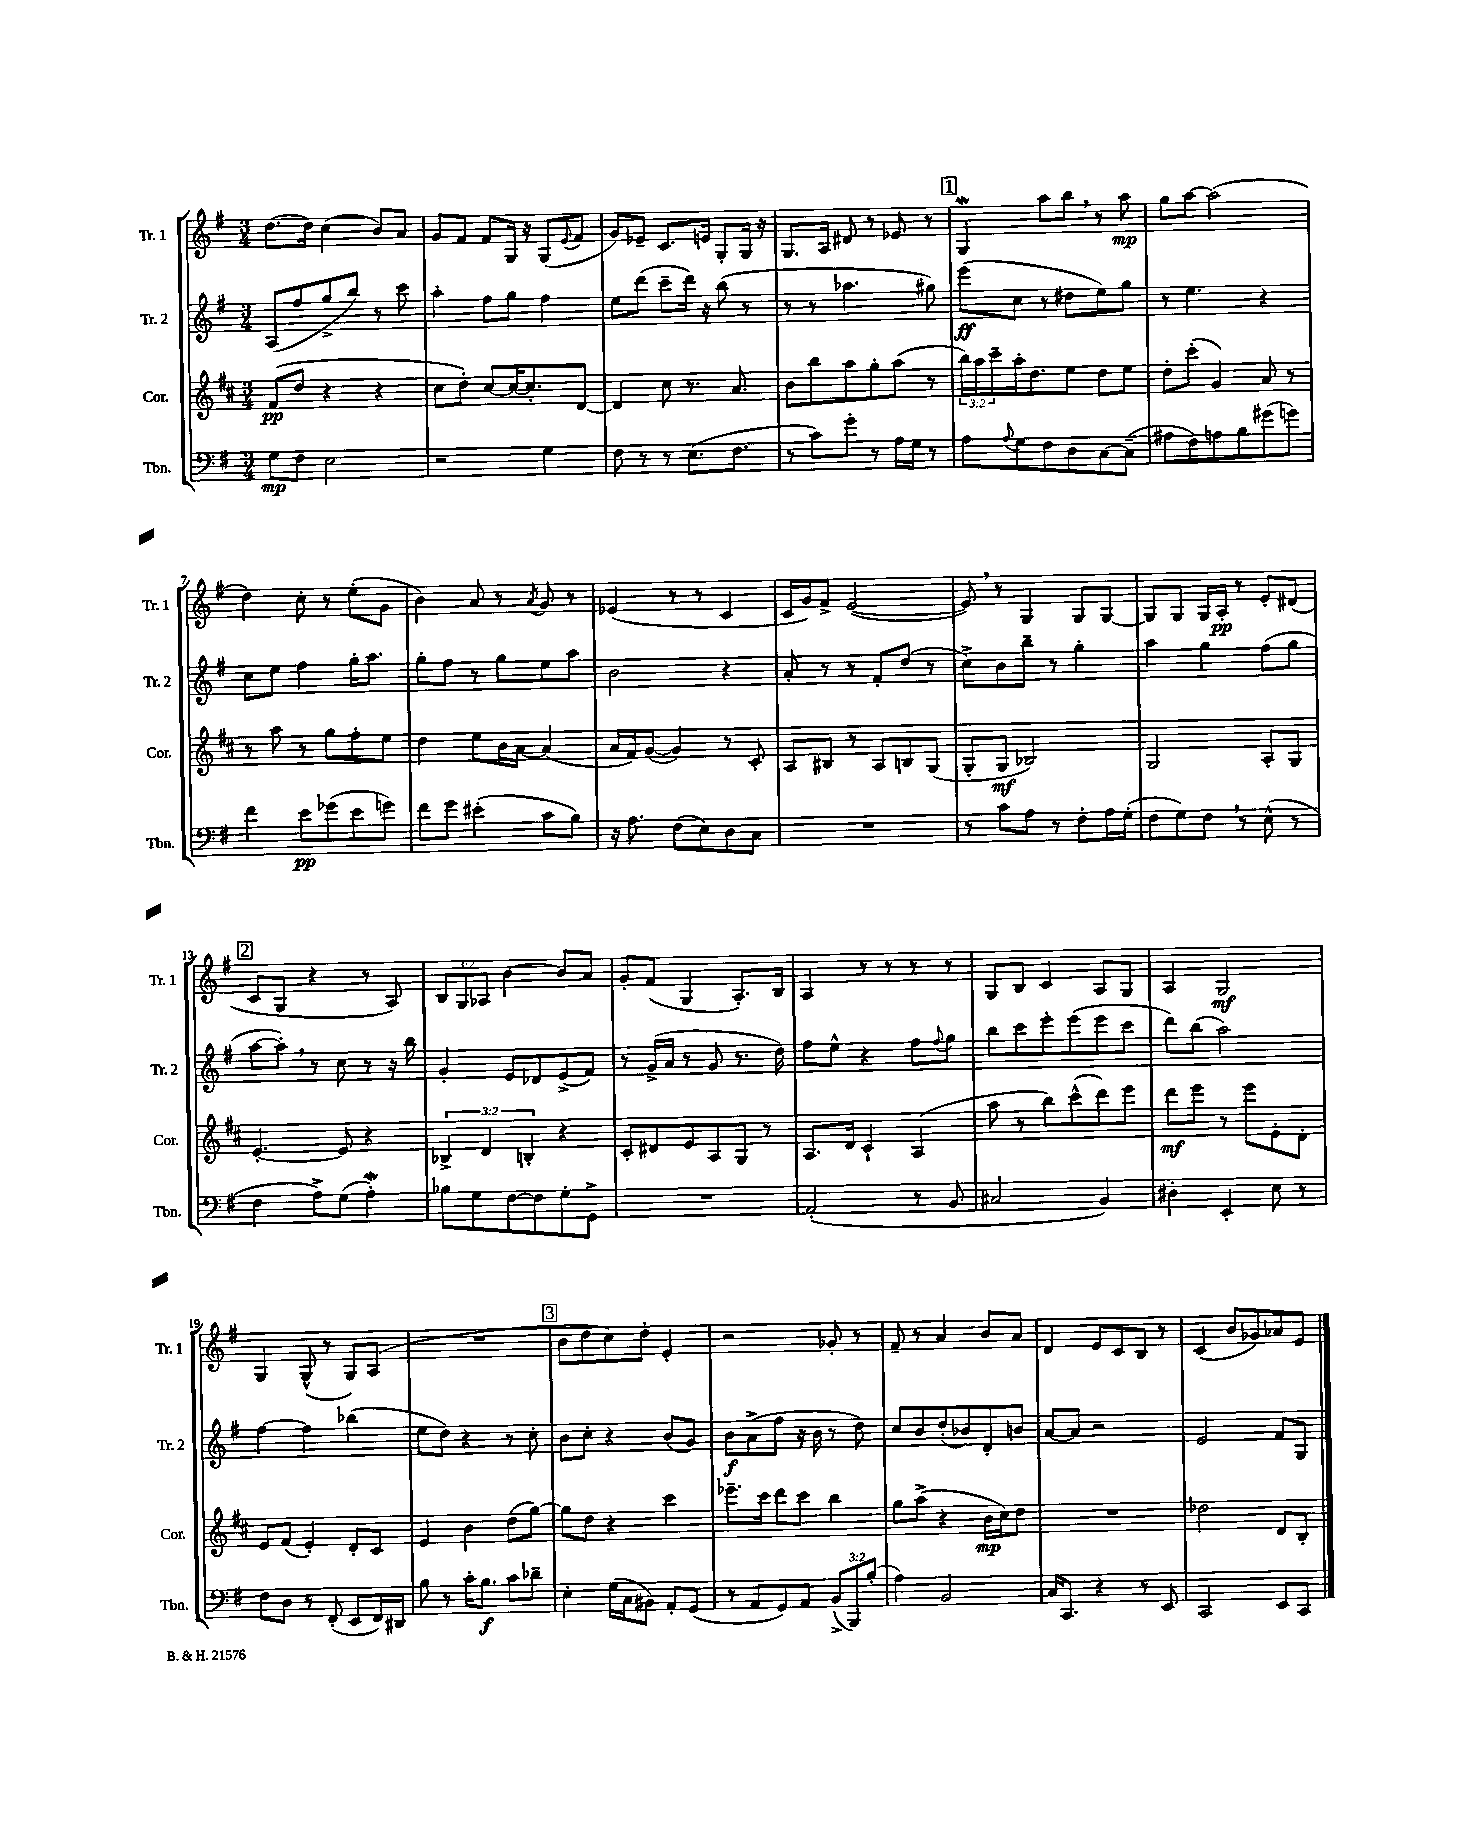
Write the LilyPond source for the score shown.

<<
\new StaffGroup <<
\new Staff = "s0" \with { instrumentName = "Tr. 1" shortInstrumentName = "Tr. 1" } {
    \clef treble \key g \major \numericTimeSignature \time 3/4 \override Staff.TupletNumber.text = #tuplet-number::calc-fraction-text
    d''8.~ d''16 c''4( b'8) a'8 |
    g'8 fis'8 fis'8 g16 r16 g8( \appoggiatura { e'8 } fis'8 |
    g'8) ees'8-- c'8. e'16 g8-. g16 r16 |
    g8. a16 dis'8 r8 ees'8 r8 |
    \mark \markup { \box "1" } g4\mordent a''8 b''8 \breathe r8 a''8\mp |
    g''8 a''8~ a''2( |
    d''4) c''8-. r8 e''8-.( g'8 |
    b'4) a'8 r8 \acciaccatura { a'8 } g'8 r8 |
    ees'4( r8 r8 c'4 |
    c'16 g'16) fis'8-> e'2~( |
    e'8) \breathe r8 g4 g8 g8~ |
    g8 g8 g16 a16-.\pp r8 e'8-. dis'8( |
    \mark \markup { \box "2" } c'8 g8 r4 r8 a8) |
    \tuplet 3/2 { b8 g8 aes8 } b'4~ b'8 a'8 |
    g'8-. fis'8( g4 a8.-.) b16 |
    a4 r8 r8 r8 r8 |
    g8 b8 c'4 a8 g8 |
    a4 g2\mf |
    g4 g8-^( r8 g8) a8( |
    R2. |
    \mark \markup { \box "3" } b'8 d''8 c''8) d''8-. e'4-. |
    r2 ges'8-. r8 |
    fis'8-- r8 a'4 b'8 a'8 |
    d'4 e'8 c'8 b8 r8 |
    c'4( b'8 ges'8) aes'8 e'8 \bar "|." |
}
\new Staff = "s1" \with { instrumentName = "Tr. 2" shortInstrumentName = "Tr. 2" } {
    \clef treble \key g \major \numericTimeSignature \time 3/4
    a8( fis''8 g''8-> b''8) r8 c'''8 |
    a''4-. fis''8 g''8 fis''4 |
    e''8 d'''8( c'''8-- d'''16) r16 b''8( r8 |
    r8 r8 aes''4. gis''8) |
    \mark \markup { \box "1" } e'''8\ff( c''8 r8 dis''8 e''8) g''8 |
    r8 e''4. r4 |
    c''8 e''8 fis''4 g''16-. a''8. |
    g''8-. fis''8 r8 g''8 e''8 a''8 |
    b'2 r4 |
    a'8-. r8 r8 fis'8-. d''8( r8 |
    c''8->) b'8 b''8-- r8 g''4-. |
    a''4 g''4 fis''8( g''8 |
    \mark \markup { \box "2" } a''8~ a''8-.) \breathe r8 c''8 r8 r16 b''16 |
    g'4-. e'8 des'8 e'8->( fis'8) |
    r8 g'16->( a'16 r8 g'8 r8. d''16) |
    fis''8 e''8-^ r4 fis''8 \appoggiatura { fis''8 } g''8 |
    b''8 c'''8 e'''8-. e'''8( e'''8 c'''8 |
    d'''8) b''8( a''2) |
    fis''4~ fis''4 bes''4( |
    e''8 d''8) r4 r8 c''8-. |
    \mark \markup { \box "3" } b'8 c''8-. r4 b'8( g'8) |
    b'8\f a'8->( fis''8 r16 b'16 r8 d''8) |
    c''8 b'8 d''8-.( bes'8) d'8-. b'8 |
    a'8~ a'8 r2 |
    e'2 fis'8 g8 \bar "|." |
}
\new Staff = "s2" \with { instrumentName = "Cor." shortInstrumentName = "Cor." } {
    \clef treble \key d \major \numericTimeSignature \time 3/4 \override Staff.TupletNumber.text = #tuplet-number::calc-fraction-text
    fis'8\pp( d''8 r4 r4 |
    cis''8 d''8-.) cis''8~ cis''16~ cis''8.-. d'8~ |
    d'4 cis''8 r8. a'8. |
    b'8 b''8 a''8 g''8-. a''8( r8 |
    \mark \markup { \box "1" } \tuplet 3/2 { b''16) a''16 cis'''16-- } a''16-. d''8. e''8 d''8 e''8 |
    d''8-. cis'''8-.( g'4) a'8 r8 |
    r8 a''8 r8 g''8 fis''8-. e''8 |
    d''4 e''8 b'16 a'16~ a'4( |
    a'16 fis'16) g'8~( g'4) r8 cis'8-. |
    a8 bis8 r8 a8 b8 g8( |
    g8-. g8\mf bes2) |
    g2 a8-. g8 |
    \mark \markup { \box "2" } e'4.~-. e'8 r4 |
    \tuplet 3/2 { bes4-> d'4 b4-. } r4 |
    cis'8-. dis'8 e'8 a8 g8 r8 |
    a8. d'16 cis'4-! a4( |
    a''8 r8 b''8) cis'''8-^( d'''8) e'''8 |
    d'''8\mf e'''8 r8 e'''8 e'8-. d'8-. |
    e'8 fis'8( e'4-.) d'8-. cis'8 |
    e'4 b'4 d''8( g''8~) |
    \mark \markup { \box "3" } g''8 d''8 r4 cis'''4 |
    ees'''8.-- cis'''16 d'''8 cis'''8 b''4 |
    g''8 a''8->( r4 b'16\mp cis''16) d''8 |
    R2. |
    des''2 d'8 b8-. \bar "|." |
}
\new Staff = "s3" \with { instrumentName = "Tbn." shortInstrumentName = "Tbn." } {
    \clef bass \key g \major \numericTimeSignature \time 3/4 \override Staff.TupletNumber.text = #tuplet-number::calc-fraction-text
    g8\mp fis8 e2 |
    r2 g4 |
    fis8 r8 r8 e8.( fis8. |
    r8 c'8) g'8-. r8 a16 g16 r8 |
    \mark \markup { \box "1" } a8 \appoggiatura { a8 } g8 fis8 d8 c8~ c8--( |
    ais8 fis8) a8 b8 gis'8( g'8) |
    fis'4 e'8\pp ges'8( e'8 g'8) |
    fis'8 g'8 eis'4-.( c'8 b8) |
    r16 a8. fis8( e8) d8 c8 |
    R2. |
    r8 c'8 a8 r8 fis8-. a16 g16-.( |
    fis8 g8) fis8 \breathe r8 e8-^( r8 |
    \mark \markup { \box "2" } fis4 a8->) g8( a4-.\mordent) |
    bes8 g8 fis8~ fis8 g8-. g,8-> |
    R2. |
    a,2-.( r8 b,8 |
    cis2 b,4) |
    dis4-. e,4-. e8 r8 |
    fis8 d8 r8 fis,8-.( e,8 fis,16) dis,16 |
    b8 r8 c'16-. b8.\f c'8 des'8-- |
    \mark \markup { \box "3" } e4-. g16( c16 bis,8) a,8-. g,8( |
    r8 a,8 g,8) a,8 \tuplet 3/2 { b,8->( b,,8) b8-.( } |
    a4) b,2 |
    c16 c,8. r4 r8 e,8 |
    c,2 e,8 c,8 \bar "|." |
}
>>
>>
